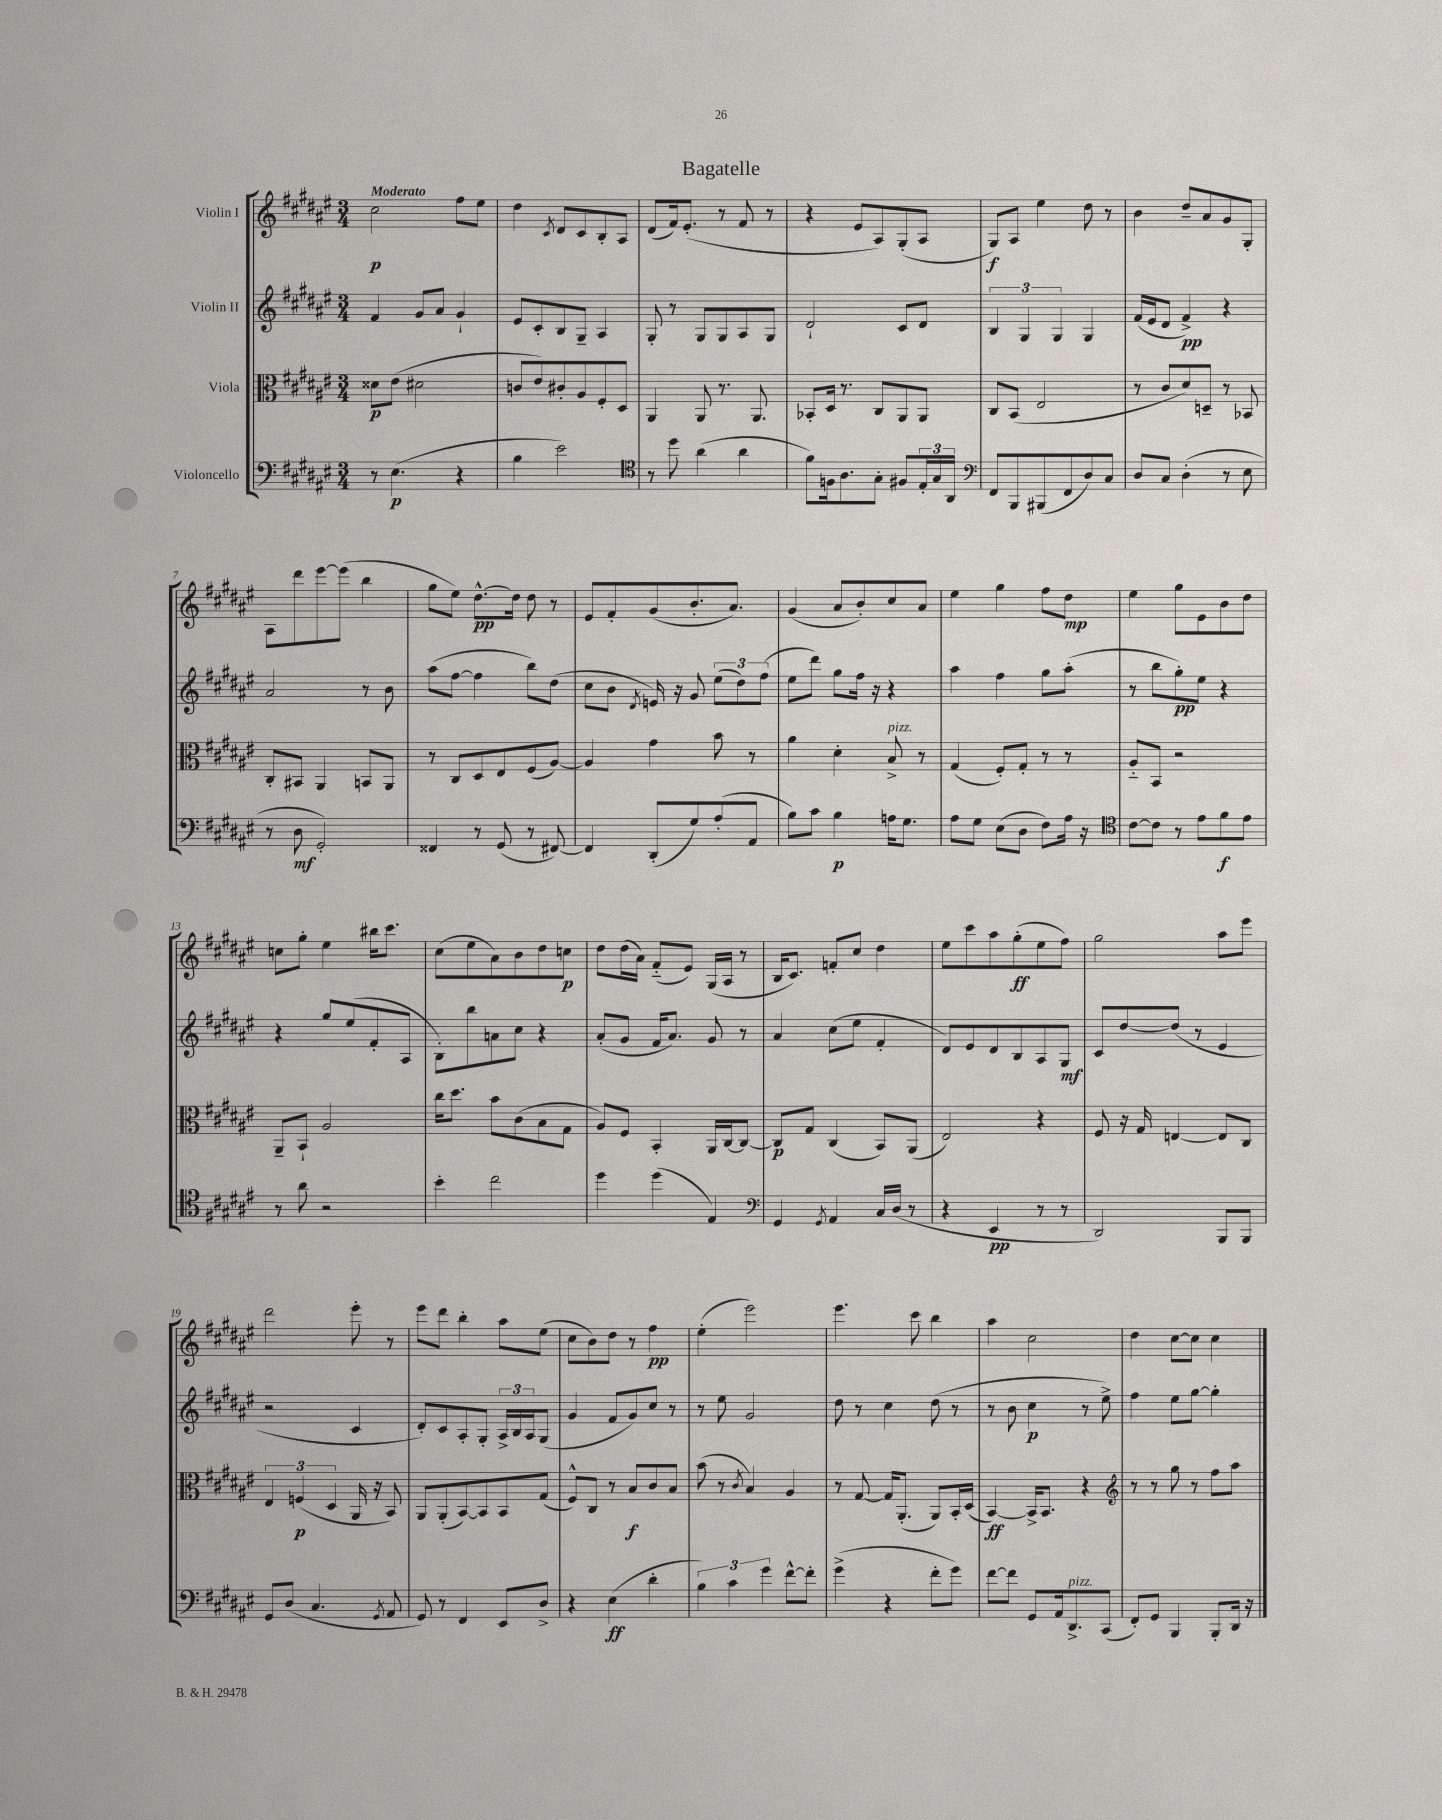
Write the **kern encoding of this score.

**kern	**kern	**kern	**kern
*staff4	*staff3	*staff2	*staff1
*clefF4	*clefC3	*clefG2	*clefG2
*k[f#c#g#d#a#e#]	*k[f#c#g#d#a#e#]	*k[f#c#g#d#a#e#]	*k[f#c#g#d#a#e#]
*M3/4	*M3/4	*M3/4	*M3/4
8r	8d##\L	4f#/	2cc#\
(4.E#\	(8e#\J	.	.
.	2d#\	8g#/L	.
.	.	8a#/J	.
4r	.	4g#`/	8ff#\L
.	.	.	8ee#\J
=	=	=	=
4B\	8c/L	8e#/L	4dd#\
.	8e#/)	8c#'/	.
.	.	.	8qc#/
2e#\)	8c#'/	8B/	8d#/L
.	8A#/	8G#~/J	8c#/
.	8F#'/	4A#/	8B'/
.	8D#/J	.	8A#/J
=	=	=	=
*clefC4	*	*	*
8r	4AA#/	8G#'/	(8d#/L
8dd#\	.	8r	16f#/k)
.	.	.	(8.e#'/J
(4a#\	8AA#/	8G#/L	.
.	8.r	8G#/	8r
4a#\	.	8A#/	8f#/
.	8.AA#/	.	.
.	.	8G#/J	8r
=	=	=	=
8f#\L)	8BB-'/L	2d#`/	4r
16F\k	16D#/Jk	.	.
8.A#\	8.r	.	.
.	.	.	8e#/L
8G#'\J	8C#/L	.	8A#/)
8F#/L	8AA#/	8c#/L	(8G#'/
24E#'/L	8AA#/J	8d#/J	8A#/J
24G#/	.	.	.
24AA#/JJ	.	.	.
=	=	=	=
*clefF4	*	*	*
8FF#/L	8C#/L	6B/	8G#/L)
8BBB/	(8BB/J	.	8A#/J
.	.	6G#/	.
(8BBB#/	2E#/	.	4ee#\
.	.	6G#/	.
8FF#/	.	.	.
8D#/)	.	4G#/	8dd#\
8C#/J	.	.	8r
=	=	=	=
8D#/L	8r	(16f#/LL	4b\
.	.	16e#/J	.
8C#/J	8c#/L	8d#/J	.
(4D#'\	8d#/)	4f#^/)	8dd#~/L
.	8D~/J	.	8a#/
8r	8r	4r	8g#/
8E#\	8BB-/	.	8G#'/J
=	=	=	=
8r	8C#'/L	2a#/	8A#\L
8D#\	8BB#/J	.	8ddd#\
2GG#'/)	4AA#/	.	[8eee#\
.	.	.	(8eee#\]J
.	8BB/L	8r	4bb\
.	8AA#/J	8b\	.
=	=	=	=
4FF##/	8r	(8aa#\L	8gg#\L
.	8C#/L	[8ff#\J	8ee#\J)
8r	8D#/	4ff#\]	[8.dd#^^\L
(8GG#/	8E#/	.	.
.	.	.	16dd#\]Jk
8r	(8F#/	8bb\L)	8dd#\
[8FF#/)	[8A#/J)	(8dd#\J	8r
=	=	=	=
4FF#/]	4A#/]	8cc#\L	8e#/L
.	.	8b\J	8f#'/
.	.	8qd#/	.
(8DD#'/L	4g#\	16e/)	(8g#/
.	.	16r	.
8G#/)	.	8g#/	8.b'/
(8A#'/	8b\	(12ee#\L	.
.	.	.	8.a#/J)
.	.	12dd#\)	.
8AA#/J	8r	.	.
.	.	(12ff#\J	.
=	=	=	=
8B\L)	4a#\	8ee#\L	(4g#/
8c#\J	.	8ddd#\J)	.
4B\	4d#'\	8gg#\L	8a#/L
.	.	16ff#\Jk	8b'/)
.	.	16r	.
16A\LK	8B^/	4r	8cc#/
8.G#\J	.	.	.
.	8r	.	8a#/J
=	=	=	=
8A#\L	(4G#/	4aa#\	4ee#\
8G#\J	.	.	.
(8E#\L	8F#'/L)	4ff#\	4gg#\
8D#\J	8G#'/J	.	.
8F#\L)	8r	8gg#\L	8ff#\L
16A#\Jk	8r	(8aa#'\J	8dd#\J
16r	.	.	.
=	=	=	=
*clefC4	*	*	*
[8c#\L	8A#'~/L	8r	4ee#\
8c#\]J	8BB/J	8bb\L	.
8r	2r	8gg#'\)	8gg#\L
8e#\L	.	8ee#\J	8e#\
8f#\	.	4r	8b\
8e#\J	.	.	8dd#\J
=	=	=	=
8r	8AA#~/L	4r	8cc\L
8a#\	8BB`/J	.	8gg#'\J
2r	2A#/	8gg#/L	4ee#\
.	.	(8ee#/	.
.	.	8f#'/	16bb#\LK
.	.	.	8.ccc#\J
.	.	8A#/J	.
=	=	=	=
4b'\	16cc#\LK	8B'\L)	(8cc#\L
.	8.dd#\J	.	.
.	.	8bb\	8ee#\
2cc#\	8b\L	8a\	8a#\)
.	(8c#\	8cc#\J	8b\
.	8B\	4r	8dd#\
.	8G#\J	.	8cc\J
=	=	=	=
4dd#\	8A#/L)	(8a#'/L	8dd#\L
.	8F#/J	8g#/J	(16dd#\L
.	.	.	16a#\JJ)
(4dd#\	4BB'/	16f#/LK	(8f#'~/L
.	.	8.a#/J)	.
.	.	.	8e#/J)
4E#/)	16AA#/LL	8g#/	(16G#/LL
.	[16C#/J	.	16A#/JJ
.	8C#/_J	8r	8r
=	=	=	=
*clefF4	*	*	*
4GG#/	8C#/]L	4a#/	16B/LK
.	.	.	8.c#/J)
.	8G#/J	.	.
8qGG#/	.	.	.
4AA#/	(4C#/	(8cc#\L	8f'/L
.	.	8ee#\J	8cc#/J
16C#/LL	8BB/L)	4f#'/	4dd#\
(16D#/JJ	.	.	.
8r	(8AA#/J	.	.
=	=	=	=
4r	2E#/)	8d#/L)	8ee#\L
.	.	8e#/	8ccc#\
4EE#/	.	8d#/	8aa#\
.	.	8B/	(8gg#'\
8r	4r	8A#/	8ee#\
8r	.	8G#/J	8ff#\J)
=	=	=	=
2DD#/)	8F#/	8c#/L	2gg#\
.	16r	[8dd#/	.
.	16G#/	.	.
.	[4E/	(8dd#/]J	.
.	.	8r	.
8BBB/L	8E/]L	4e#/	8aa#\L
8BBB/J	8C#/J	.	8eee#\J
=	=	=	=
8GG#/L	6E#/	2r	2ddd#\
(8D#/J	.	.	.
.	(6F/	.	.
4.C#/	.	.	.
.	6D#/	.	.
.	16AA#/	4c#/	8eee#'\
.	16r	.	.
8qGG#/	.	.	.
8AA#/	8BB/)	.	8r
=	=	=	=
8GG#/)	8AA#/L	8d#'/L)	8eee#\L
8r	(8AA#'/	8c#/	8ddd#\J
4FF#/	[8BB/)	8A#'/	4bb'\
.	8BB/]	8G#'/J	.
8EE#/L	8BB/	24A#^/LL	8aa#\L
.	.	24B/	.
.	.	24A#/J	.
8D#^/J	(8G#/J	(8G#/J	(8ee#\J
=	=	=	=
4r	8F#^^/L)	4g#/	8cc#\L
.	8C#/J	.	8b\)
(4E#\	8r	8f#/L	8dd#\J
.	8B/L	8g#/)	8r
4d#'\	8c#/	8cc#/J	4ff#\
.	8B/J	8r	.
=	=	=	=
6B\)	(8b\	8r	(4ee#'\
.	8r	8ee#\	.
6c#\	.	.	.
.	8qc#/	.	.
.	4B/)	2g#/	2eee#\)
6g#\	.	.	.
[8f#^^\L	4A#/	.	.
8f#'\]J	.	.	.
=	=	=	=
(4g#^\	8r	8dd#\	4.eee#\
.	[8G#/	8r	.
4r	16G#/]LK	4cc#\	.
.	(8.AA#'/J	.	.
.	.	.	8ccc#\
8f#'\L	8AA#/L)	(8dd#\	4bb\
8g#\J)	16BB'/L	8r	.
.	(16D#/JJ	.	.
=	=	=	=
[8f#\L	[4BB/)	8r	4aa#\
8f#\]J	.	8b\	.
8GG#/L	16BB^/]LK	4cc#\	2cc#\
.	8.BB/J	.	.
16AA#/k	.	.	.
8.DD#^/	.	.	.
.	4r	8r	.
(8CC#/J	.	8ee#^\)	.
=	=	=	=
*	*clefG2	*	*
8FF#'/L)	8r	4ff#\	4dd#\
8GG#/J	8r	.	.
4BBB/	8gg#\	8ee#\L	[8cc#\L
.	8r	[8gg#\J	8cc#\]J
8BBB'/L	8ff#\L	4gg#'\]	4cc#\
16DD#/Jk	8aa#\J	.	.
16r	.	.	.
==	==	==	==
*-	*-	*-	*-
